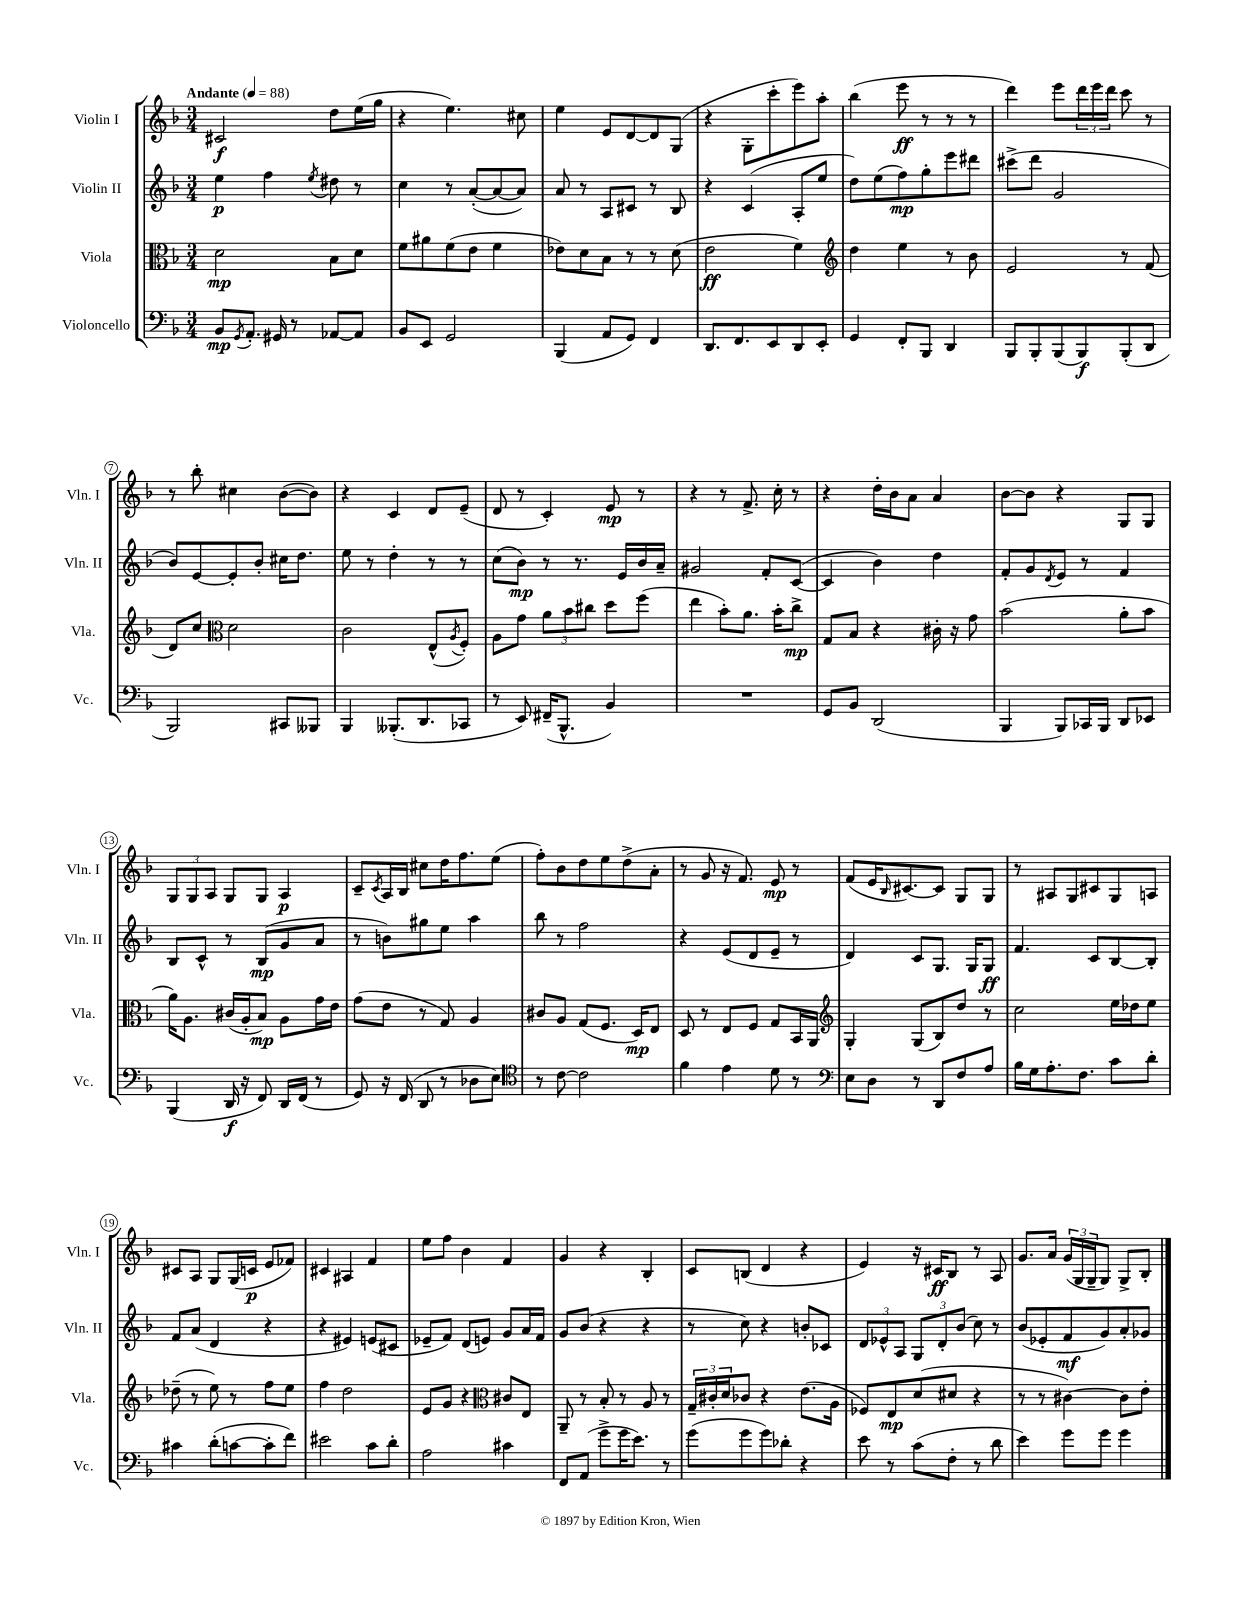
<<
\new StaffGroup <<
\new Staff = "s0" \with { instrumentName = "Violin I" shortInstrumentName = "Vln. I" } {
    \clef treble \key f \major \numericTimeSignature \time 3/4 \tempo "Andante" 4 = 88
    cis'2\f d''8 e''16( g''16 |
    r4 e''4.) cis''8 |
    e''4 e'8 d'8~ d'8 g8( |
    r4 g8-. c'''8-. e'''8) a''8-. |
    bes''4( e'''8\ff r8 r8 r8 |
    d'''4) e'''8 \tuplet 3/2 { d'''16 e'''16 d'''16 } c'''8 r8 |
    r8 bes''8-. cis''4 bes'8~( bes'8) |
    r4 c'4 d'8 e'8--( |
    d'8 r8 c'4-.) e'8\mp r8 |
    r4 r8 f'8.-> c''16-. r8 |
    r4 d''16-. bes'16 a'8 a'4 |
    bes'8~ bes'8 r4 g8 g8 |
    \tuplet 3/2 { g8 g8 a8 } g8 g8 a4\p |
    c'8-- \acciaccatura { c'8 } a16 bes16 cis''8 d''16 f''8. e''8( |
    f''8-.) bes'8 d''8 e''8 d''8->( a'8-. |
    r8 g'8 r16 f'8.) e'8\mp r8 |
    f'8( e'16 \grace { bes16 } cis'8.~) cis'8 g8 g8 |
    r8 ais8 g8 cis'8 g8 a8 |
    cis'8 a8 g8 g16( c'16\p e'8 fes'8) |
    cis'4 ais4 f'4 |
    e''8 f''8 bes'4 f'4 |
    g'4 r4 bes4-. |
    c'8 b8( d'4 r4 |
    e'4) r16 cis'16\ff bes8 r8 a8 |
    g'8. a'16 \tuplet 3/2 { g'16( g16 g16-- } g8) g8-> bes8-. \bar "|." |
}
\new Staff = "s1" \with { instrumentName = "Violin II" shortInstrumentName = "Vln. II" } {
    \clef treble \key f \major \numericTimeSignature \time 3/4
    e''4\p f''4 \acciaccatura { e''8 } dis''8 r8 |
    c''4 r8 a'8~-.( a'8~ a'8) |
    a'8 r8 a8 cis'8 r8 bes8 |
    r4 c'4( a8-. e''8 |
    d''8) e''8( f''8\mp) g''8-. e'''8 dis'''8 |
    cis'''8->( d'''8 g'2 |
    bes'8) e'8~ e'8-. bes'8-. cis''16 d''8. |
    e''8 r8 d''4-. r8 r8 |
    c''8( bes'8\mp) r8 r8. e'16 bes'16 a'16-- |
    gis'2 f'8-. c'8~( |
    c'4 bes'4) d''4 |
    f'8-. g'8 \acciaccatura { d'8 } e'8 r8 f'4 |
    bes8 c'8-^ r8 bes8\mp( g'8 a'8 |
    r8 b'8) gis''8 e''8 a''4 |
    bes''8 r8 f''2 |
    r4 e'8( d'8 e'8-- r8 |
    d'4) c'8 g8. g16 g8\ff |
    f'4. c'8 bes8~ bes8-. |
    f'8 a'8( d'4 r4 |
    r4 eis'4) e'8( cis'8 |
    ees'8-- f'8) d'8( e'8) g'8 a'16 f'16 |
    g'8 bes'8( r4 r4 |
    r8 c''8) r4 b'8-. ces'8 |
    \tuplet 3/2 { d'8 ees'8-^ a8 } \tuplet 3/2 { g8 d'8-. bes'8( } c''8) r8 |
    bes'8( ees'8-. f'8\mf g'8) a'8-. ges'8 \bar "|." |
}
\new Staff = "s2" \with { instrumentName = "Viola" shortInstrumentName = "Vla." } {
    \clef alto \key f \major \numericTimeSignature \time 3/4
    d'2\mp bes8 d'8 |
    f'8 ais'8 f'8( e'8 f'4 |
    ees'8) d'8 bes8 r8 r8 d'8( |
    e'2\ff f'4) |
    \clef treble d''4 e''4 r8 bes'8 |
    e'2 r8 f'8( |
    d'8) c''8 \clef alto d'2 |
    c'2 e8-^( \acciaccatura { a8 } f8-.) |
    a8 g'8 \tuplet 3/2 { a'8 bes'8 cis''8 } d''8 f''8( |
    e''4 bes'8-.) a'8. bes'16-. c''8->\mp |
    g8 bes8 r4 cis'16-. r16 g'8 |
    bes'2( a'8-. bes'8 |
    a'16) a8. cis'16( a16-. bes8\mp) a8 g'16 e'16 |
    g'8( e'8 r8 g8) a4 |
    cis'8 a8 g8( f8. d16\mp) e8 |
    d8 r8 e8 f8 g8 bes,16 a,16 |
    \clef treble g4-. g8( bes8) d''8 r8 |
    c''2 e''16 des''16 e''8 |
    des''8--( r8 e''8) r8 f''8 e''8 |
    f''4 d''2 |
    e'8 g'8 r4 \clef alto cis'8 e8 |
    a,8-- r8 bes8-. r8 a8 r8 |
    \tuplet 3/2 { g16-- cis'16-. d'16 } ces'8 r4 e'8.( a16 |
    fes8) e8\mp d'8( dis'8 r4 |
    r8 r8 cis'4~) cis'8 e'8-. \bar "|." |
}
\new Staff = "s3" \with { instrumentName = "Violoncello" shortInstrumentName = "Vc." } {
    \clef bass \key f \major \numericTimeSignature \time 3/4
    bes,8\mp \acciaccatura { g,8 } a,8.-. gis,16 r8 aes,8~ aes,8 |
    bes,8 e,8 g,2 |
    bes,,4( a,8 g,8) f,4 |
    d,8. f,8. e,8 d,8 e,8-. |
    g,4 f,8-. bes,,8 d,4 |
    bes,,8 bes,,8-. bes,,8( bes,,8\f) bes,,8-.( d,8 |
    bes,,2) cis,8 beses,,8 |
    bes,,4 beses,,8.-.( d,8. ces,8 |
    r8 e,8) fis,16--( bes,,8.-^ bes,4) |
    R2. |
    g,8 bes,8 d,2( |
    bes,,4 bes,,8) ces,16 bes,,16 d,8 ees,8 |
    bes,,4( d,16\f r16 f,8) d,16 f,16( r8 |
    g,8) r16 f,16( d,8 r8 des8 e8) |
    \clef tenor r8 c'8~ c'2 |
    f'4 e'4 d'8 r8 |
    \clef bass e8 d8 r8 d,8 f8 a8 |
    bes16 g16 a8.-. f8. c'8 d'8-. |
    cis'4 d'8-.( c'8~ c'8-. f'8) |
    eis'2 c'8 d'8-. |
    a2 cis'4 |
    f,8 a,8( g'8-> g'16 e'8.) r8 |
    g'8( g'8 g'8) des'8-. r4 |
    e'8 r8 c'8( f8-. r8 d'8 |
    e'4) g'8 g'8 g'4 \bar "|." |
}
>>
>>
\layout { \context { \Score \override BarNumber.stencil = #(make-stencil-circler 0.1 0.3 ly:text-interface::print) } }
